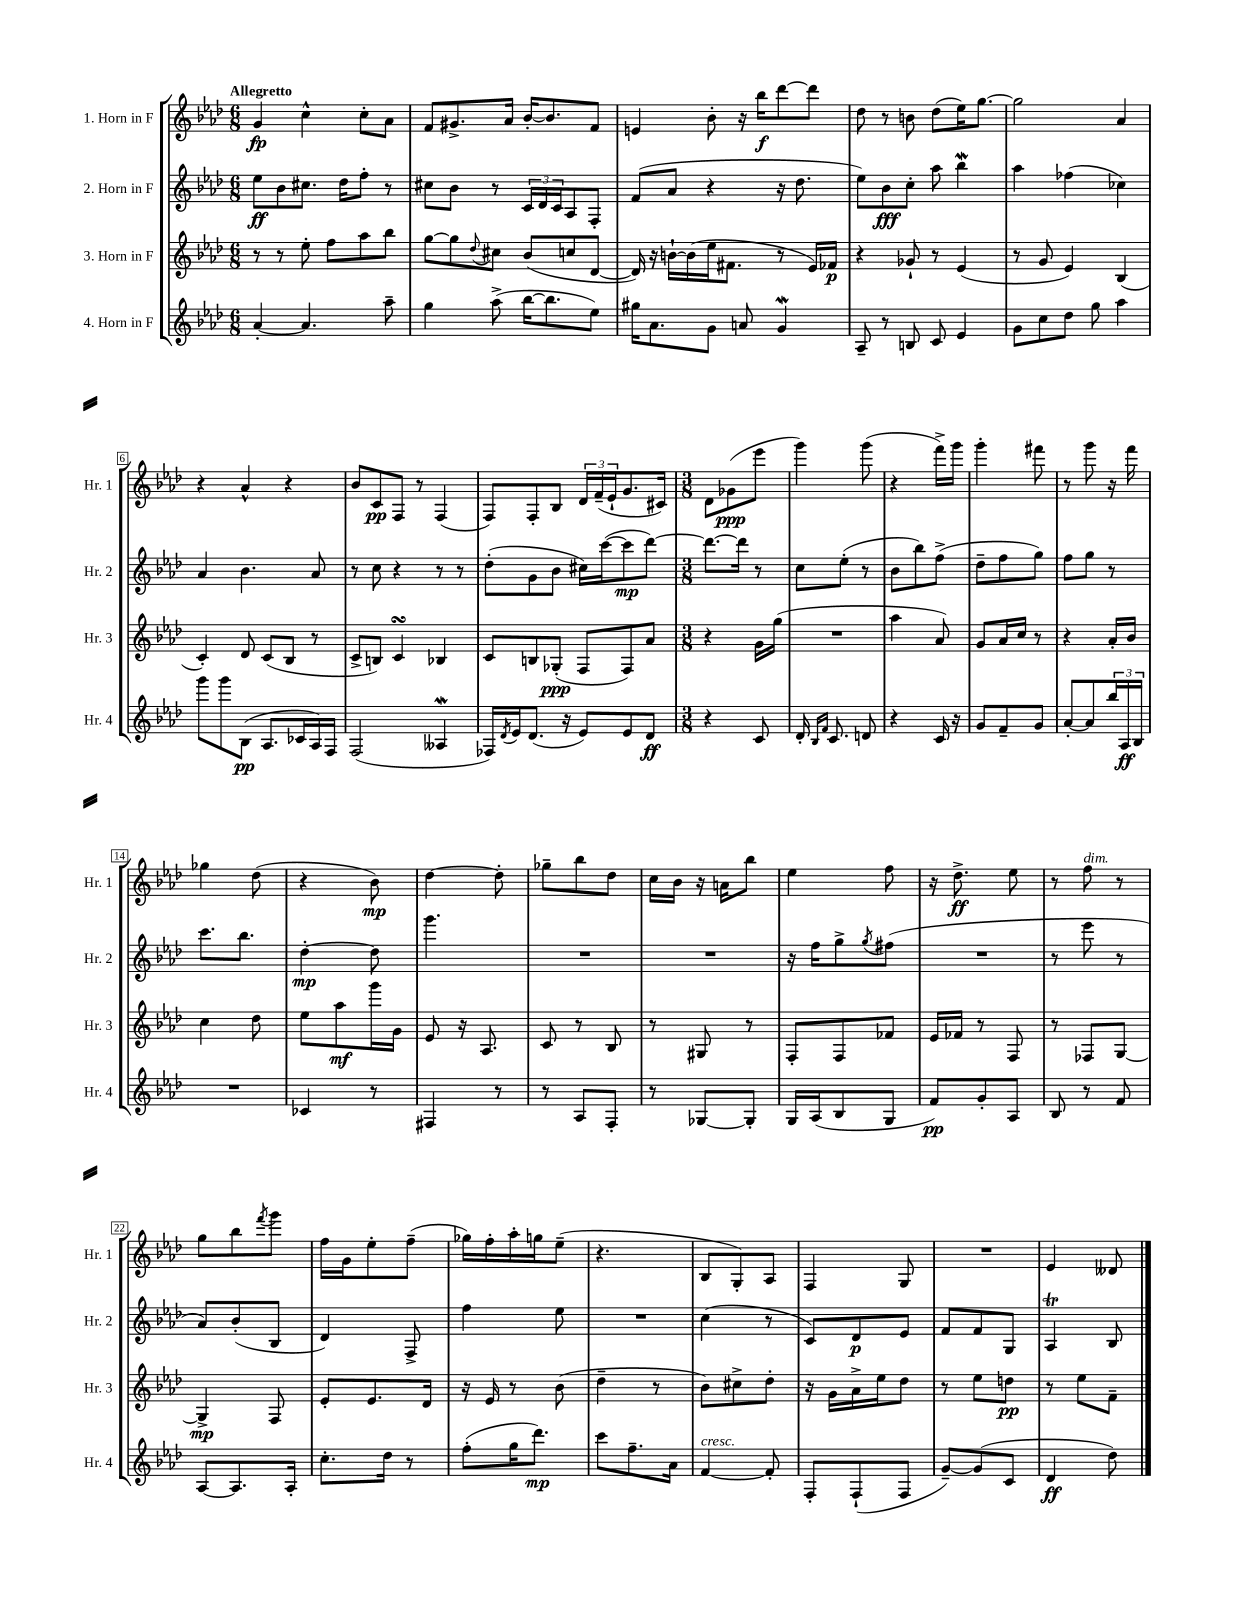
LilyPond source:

<<
\new StaffGroup <<
\new Staff = "s0" \with { instrumentName = "1. Horn in F" shortInstrumentName = "Hr. 1" } {
    \clef treble \key aes \major \numericTimeSignature \time 6/8 \tempo "Allegretto"
    g'4\fp c''4-^ c''8-. aes'8 |
    f'8 gis'8.-> aes'16 bes'16~-. bes'8. f'8 |
    e'4 bes'8-. r16 bes''16\f des'''8~ des'''8 |
    des''8 r8 b'8 des''8( ees''16) g''8.~ |
    g''2 aes'4 |
    r4 aes'4-^ r4 |
    bes'8 c'8\pp f8 r8 f4( |
    f8) f8-. bes8 \tuplet 3/2 { des'16 f'16--( ees'16-! } g'8. cis'16) |
    \numericTimeSignature \time 3/8 des'8 ges'8\ppp( ees'''8 |
    g'''4) g'''8( |
    r4 f'''16->) g'''16 |
    g'''4-. fis'''8 |
    r8 g'''8 r16 f'''16 |
    ges''4 des''8( |
    r4 bes'8\mp) |
    des''4~ des''8-. |
    ges''8-- bes''8 des''8 |
    c''16 bes'16 r16 a'16 bes''8 |
    ees''4 f''8 |
    r16 des''8.->\ff ees''8 |
    r8 f''8^\markup { \italic "dim." } r8 |
    g''8 bes''8 \acciaccatura { f'''8 } g'''8 |
    f''16 g'16 ees''8-. f''8--( |
    ges''16) f''16-. aes''16-. g''16 ees''8--( |
    r4. |
    bes8 g8-.) aes8 |
    f4 g8 |
    R4. |
    ees'4 deses'8 \bar "|." |
}
\new Staff = "s1" \with { instrumentName = "2. Horn in F" shortInstrumentName = "Hr. 2" } {
    \clef treble \key aes \major \numericTimeSignature \time 6/8
    ees''8\ff bes'8 cis''8. des''16 f''8-. r8 |
    cis''8 bes'8 r8 \tuplet 3/2 { c'16 des'16 c'16 } aes8 f8-. |
    f'8( aes'8 r4 r16 des''8. |
    ees''8) bes'8\fff c''8-. aes''8 bes''4\mordent |
    aes''4 fes''4( ces''4) |
    aes'4 bes'4. aes'8 |
    r8 c''8 r4 r8 r8 |
    des''8-.( g'8 bes'8 cis''16) c'''16~( c'''8\mp des'''8~) |
    \numericTimeSignature \time 3/8 des'''8.~ des'''16 r8 |
    c''8 ees''8-.( r8 |
    bes'8 bes''8) f''8->( |
    des''8-- f''8 g''8) |
    f''8 g''8 r8 |
    c'''8. bes''8. |
    des''4~-.\mp des''8 |
    g'''4. |
    R4. |
    R4. |
    r16 f''16 g''8-> \acciaccatura { g''8 } fis''8( |
    R4. |
    r8 ees'''8 r8 |
    aes'8) bes'8-.( bes8 |
    des'4) f8-> |
    f''4 ees''8 |
    R4. |
    c''4( r8 |
    c'8) des'8\p ees'8 |
    f'8 f'8 g8 |
    aes4\trill bes8 \bar "|." |
}
\new Staff = "s2" \with { instrumentName = "3. Horn in F" shortInstrumentName = "Hr. 3" } {
    \clef treble \key aes \major \numericTimeSignature \time 6/8
    r8 r8 ees''8-. f''8 aes''8 bes''8 |
    g''8~ g''8 \appoggiatura { des''8 } cis''8 bes'8( c''8 des'8~ |
    des'16) r16 b'16~-! b'16( ees''16 fis'8. r8 ees'16) fes'16\p |
    r4 ges'8-! r8 ees'4( |
    r8 g'8 ees'4) bes4( |
    c'4-.) des'8 c'8( bes8 r8 |
    c'8-> b8) c'4\turn bes4 |
    c'8 b8 ges8-.\ppp( f8 f8) aes'8 |
    \numericTimeSignature \time 3/8 r4 g'16 g''16( |
    R4. |
    aes''4 aes'8) |
    g'8 aes'16 c''16 r8 |
    r4 aes'16-. bes'16 |
    c''4 des''8 |
    ees''8 aes''8\mf g'''16 g'16 |
    ees'8 r16 aes8. |
    c'8 r8 bes8 |
    r8 gis8 r8 |
    f8-. f8 fes'8 |
    ees'16 fes'16 r8 f8 |
    r8 fes8 g8~ |
    g4->\mp f8 |
    ees'8-. ees'8. des'16 |
    r16 ees'16 r8 bes'8( |
    des''4-- r8 |
    bes'8) cis''8-> des''8-. |
    r16 g'16 aes'16-> ees''16 des''8 |
    r8 ees''8 d''8\pp |
    r8 ees''8 f'8-- \bar "|." |
}
\new Staff = "s3" \with { instrumentName = "4. Horn in F" shortInstrumentName = "Hr. 4" } {
    \clef treble \key aes \major \numericTimeSignature \time 6/8
    aes'4~-. aes'4. aes''8-- |
    g''4 aes''8->( bes''16~ bes''8. ees''8) |
    gis''16 aes'8. g'8 a'8 g'4\mordent |
    aes8-- r8 b8 c'8 ees'4 |
    g'8 c''8 des''8 g''8 aes''4 |
    g'''8 g'''8 bes8\pp( aes8. ces'16 aes16) f16 |
    f2( aeses4\mordent |
    fes16) \acciaccatura { des'8 } ees'16 des'8.( r16 ees'8) ees'8 des'8\ff |
    \numericTimeSignature \time 3/8 r4 c'8 |
    des'16-. \grace { bes16 f'16 } c'8. d'8 |
    r4 c'16 r16 |
    g'8 f'8-- g'8 |
    aes'8~-. aes'8 \tuplet 3/2 { bes''16 aes16\ff bes16 } |
    R4. |
    ces'4 r8 |
    fis4 r8 |
    r8 aes8 f8-. |
    r8 ges8~ ges8-. |
    g16 aes16( bes8 g8 |
    f'8\pp) g'8-. aes8 |
    bes8 r8 f'8 |
    aes8~ aes8. aes16-. |
    c''8.-. des''16 r8 |
    f''8-.( g''16 des'''8.\mp) |
    c'''8 f''8.-- aes'16 |
    f'4~^\markup { \italic "cresc." } f'8-. |
    f8-. f8-!( f8 |
    g'8~--) g'8( c'8 |
    des'4\ff des''8) \bar "|." |
}
>>
>>
\layout { \context { \Score \override BarNumber.stencil = #(make-stencil-boxer 0.1 0.3 ly:text-interface::print) } }
